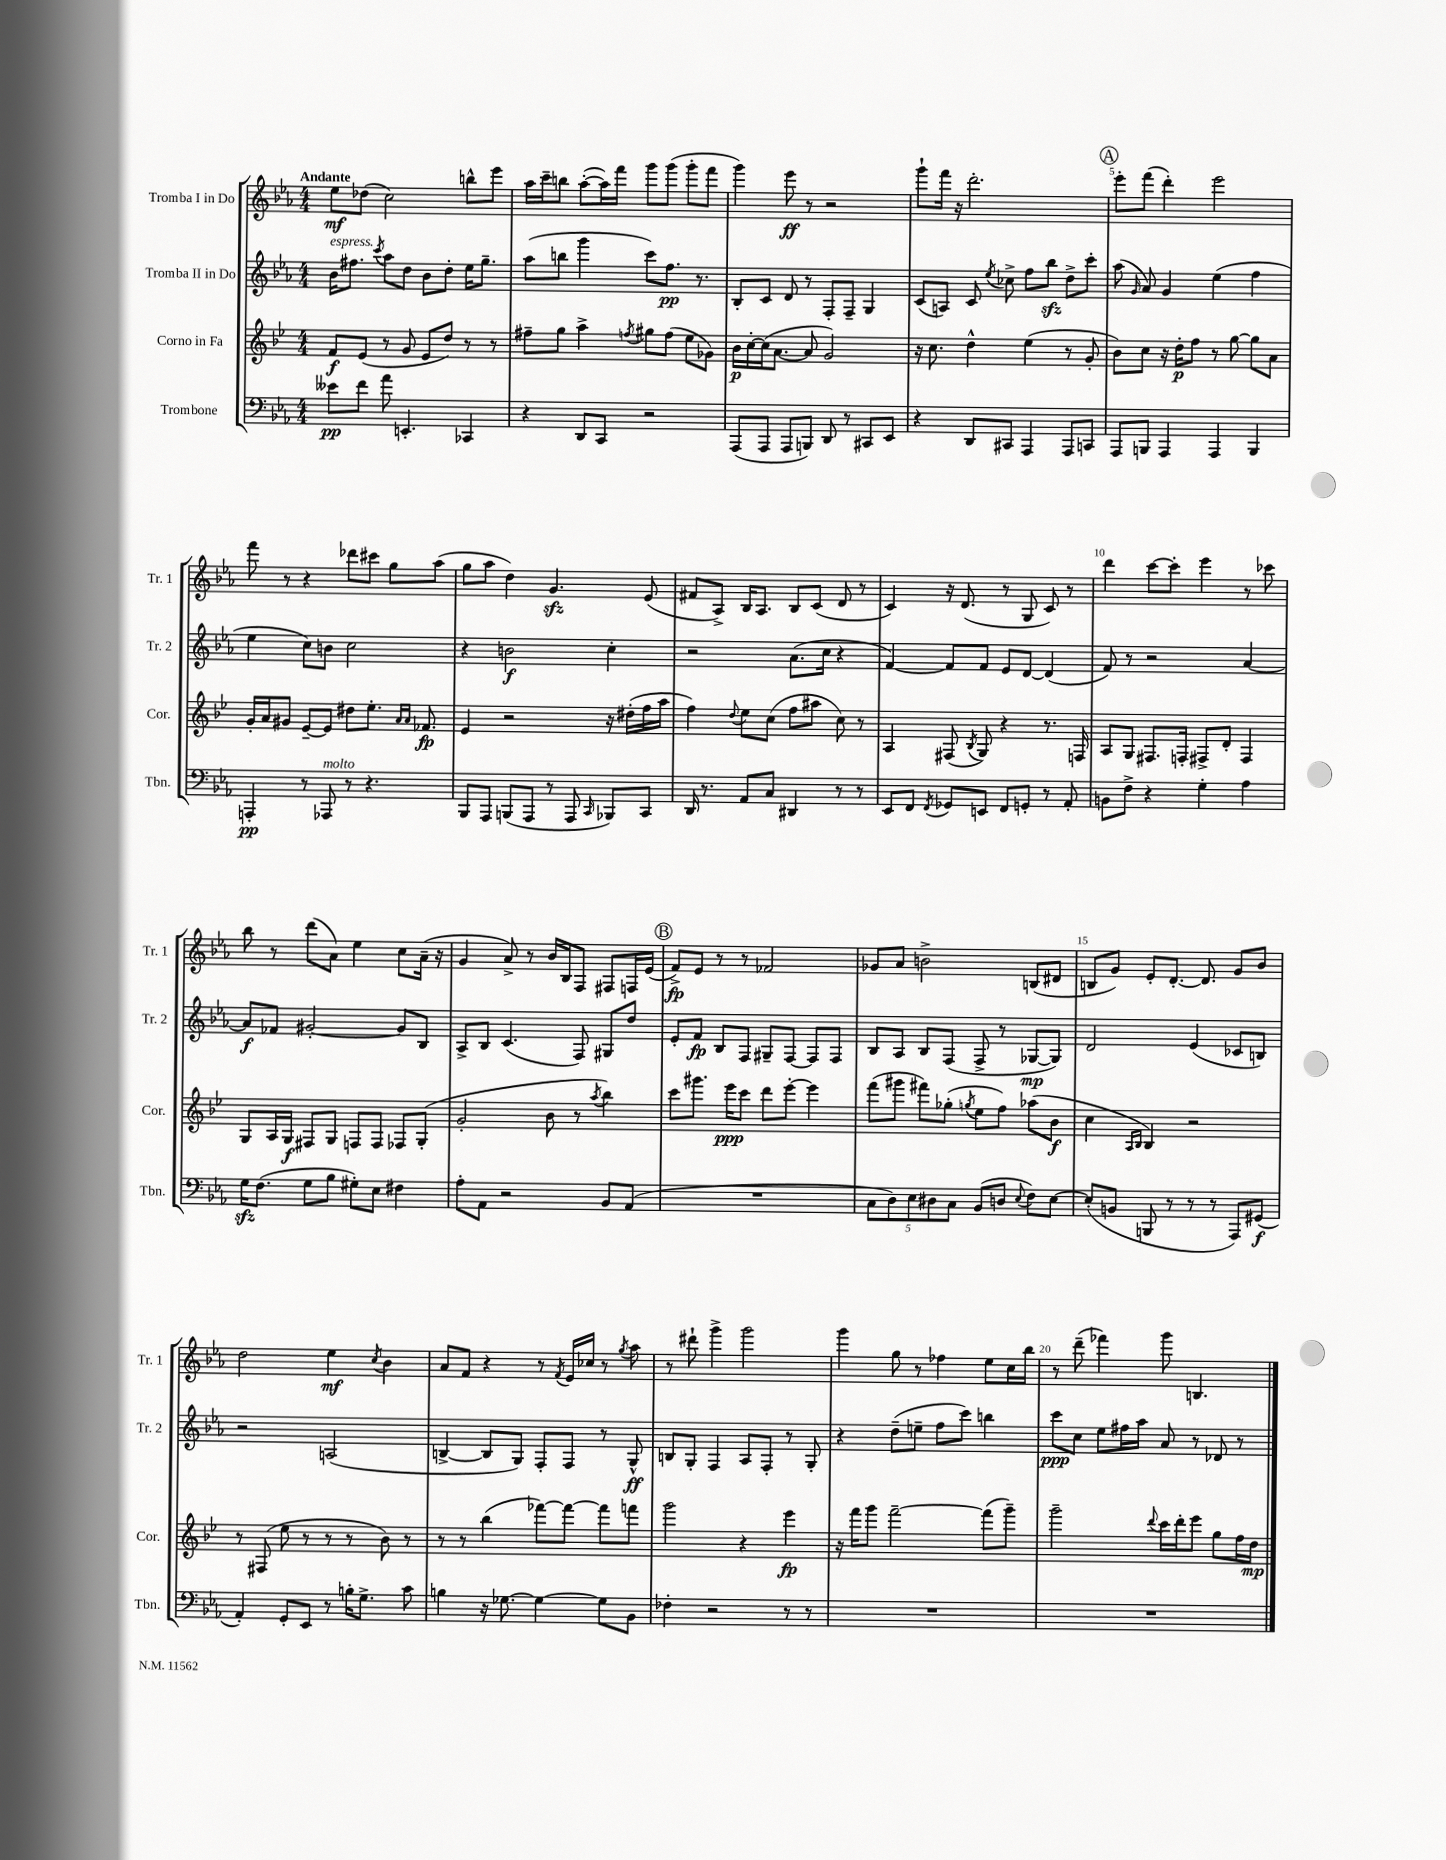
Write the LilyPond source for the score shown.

<<
\new StaffGroup <<
\new Staff = "s0" \with { instrumentName = "Tromba I in Do" shortInstrumentName = "Tr. 1" } {
    \clef treble \key ees \major \numericTimeSignature \time 4/4 \tempo "Andante"
    \autoBeamOff ees''8[\mf des''8]( c''2) b''8[-^ ees'''8] |
    aes''16[ c'''16-- b''8] aes''8[~-.( aes''16) f'''16] g'''8[ g'''8]( g'''8[-. f'''8] |
    g'''4) ees'''8\ff r8 r2 |
    g'''8[-! f'''16] r16 d'''2.-. |
    \mark \markup { \circle "A" } ees'''8[-. f'''8]( d'''4-.) ees'''2 |
    f'''8 r8 r4 des'''8[ cis'''8] g''8[ aes''8]( |
    g''8[ aes''8] d''4) g'4.\sfz ees'8( |
    fis'8[ aes8]->) bes16[ aes8.] bes8[ c'8]( d'8 r8 |
    c'4) r16 d'8.( r8 g8 c'8) r8 |
    d'''4 c'''8[~ c'''8]-. ees'''4 r8 ces'''8 |
    bes''8 r8 d'''8[( aes'8]) ees''4 c''8[ aes'16]--( r16 |
    g'4 aes'8->) r8 bes'16[ bes16 f8] fis8[ f16 ees'16]( |
    \mark \markup { \circle "B" } f'8[->\fp) ees'8] r8 r8 fes'2 |
    ges'8[ aes'8] b'2-> b8[( dis'8] |
    b8[ g'8]) ees'8[-. d'8.]~-. d'8. g'8[ bes'8] |
    d''2 ees''4\mf \acciaccatura { c''8 } bes'4 |
    aes'8[ f'8] r4 r8 \acciaccatura { f'8 } ees'16[ ces''16] r8 \acciaccatura { g''8 } aes''8 |
    r8 dis'''8-! g'''4-> g'''2 |
    g'''4 g''8 r8 fes''4 ees''8[ c''16 bes''16] |
    r8 d'''8--( fes'''4) g'''8 b4. \bar "|." |
}
\new Staff = "s1" \with { instrumentName = "Tromba II in Do" shortInstrumentName = "Tr. 2" } {
    \clef treble \key ees \major \numericTimeSignature \time 4/4
    \autoBeamOff bes'16[^\markup { \italic "espress." } fis''8.] \acciaccatura { c'''8 } aes''8[ d''8] bes'8[ d''8]-. ees''16[ g''8.]-- |
    aes''8[( b''8] g'''4 c'''8[) f''8.]\pp r8. |
    bes8[-. c'8] d'8 r8 f8[-. f8]-- g4 |
    c'8[( a8]) c'8 \acciaccatura { ees''8 } ces''8-> f''8[ bes''8]\sfz d''8[-> c'''8]-. |
    \mark \markup { \circle "A" } aes''8( \grace { g'16 } aes'8) g'4 ees''4( f''4 |
    ees''4 c''8[) b'8] c''2 |
    r4 b'2\f c''4-. |
    r2 aes'8.[( c''16] r4 |
    f'4~) f'8[ f'8] ees'8[ d'8]~ d'4( |
    f'8) r8 r2 aes'4~ |
    aes'8[\f fes'8] gis'2~-. gis'8[ bes8] |
    aes8[-> bes8] c'4.( f8) gis8[ d''8] |
    \mark \markup { \circle "B" } ees'8[-. f'8]\fp bes8[ f8] gis8[-- f8]~ f8[ f8] |
    bes8[ aes8] bes8[ f8]( f8-> r8 ges8[~\mp ges8]) |
    d'2 ees'4( ces'8[ b8]) |
    r2 a2( |
    b4~-> b8[ g8]) f8[-. f8] r8 g8-^\ff |
    b8[ g8]-. f4 aes8[ f8]-. r8 g8-. |
    r4 d''8[--( e''8]-- f''8[ c'''8]) b''4 |
    c'''8[\ppp c''8] ees''8[ fis''16 aes''16] aes'8 r8 des'8 r8 \bar "|." |
}
\new Staff = "s2" \with { instrumentName = "Corno in Fa" shortInstrumentName = "Cor." } {
    \clef treble \key bes \major \numericTimeSignature \time 4/4
    \autoBeamOff f'8[\f ees'8]( r8 g'8 ees'8[ d''8]) r8 r8 |
    fis''8[-- g''8] a''4-> \acciaccatura { f''8 } gis''8[ f''8]( ees''8[ ges'8]) |
    bes'16[\p c''16~-. c''16( a'8.]~ a'8 g'2) |
    r16 c''8. d''4-^ ees''4( r8 g'8-. |
    \mark \markup { \circle "A" } bes'8[) c''8] r16 d''16[-.\p f''8] r8 g''8~ g''8[ a'8] |
    g'16[-. a'16 gis'8] ees'8[~-- ees'8] dis''8[ ees''8.]-. \grace { a'16[ a'16] } fes'8.\fp |
    ees'4 r2 r16 dis''16[-.( f''16 a''16] |
    f''4) \appoggiatura { d''8 } ees''8[ c''8]( f''8[ ais''8] c''8) r8 |
    a4 fis8( \acciaccatura { bes8 } g8) r4 r8. f16 |
    a8[ g8] fis8.[ f16]-. fis8[-> d'8]-. fis4 |
    g8[ a16 g16]\f fis8[ g8] f8[ f8] fes8[ g8]-.( |
    g'2-. bes'8 r8 \acciaccatura { a''8 } bes''4) |
    \mark \markup { \circle "B" } c'''8[ gis'''8.] ees'''16[\ppp c'''8] d'''8[ ees'''8]~-. ees'''4 |
    f'''8[( gis'''8] fis'''8[) ges''8]-.( \acciaccatura { g''8 } ees''8[ f''8]) aes''8[( bes'8]\f |
    c''4 \grace { a16[ bes16] } bes4) r2 |
    r8 fis8( ees''8 r8 r8 r8 bes'8) r8 |
    r8 r8 bes''4( fes'''8[~) fes'''8]~ fes'''8[ f'''8] |
    g'''2 r4 ees'''4\fp |
    r16 f'''16[ g'''8] f'''2~-- f'''8[( g'''8]--) |
    g'''2-- \appoggiatura { d'''8 } c'''16[ d'''16-. ees'''8] g''8[ f''16 d''16]\mp \bar "|." |
}
\new Staff = "s3" \with { instrumentName = "Trombone" shortInstrumentName = "Tbn." } {
    \clef bass \key ees \major \numericTimeSignature \time 4/4
    \autoBeamOff eeses'8[\pp f'8] aes'8 e,4.-. ces,4 |
    r4 d,8[ c,8] r2 |
    aes,,8[( aes,,8] aes,,8[ b,,8]) d,8 r8 cis,8[ ees,8] |
    r4 d,8[ cis,8] aes,,4 aes,,8[ c,8] |
    \mark \markup { \circle "A" } aes,,8[ b,,8] aes,,4 aes,,4 b,,4 |
    a,,4-.\pp r8 aes,,8^\markup { \italic "molto" } r8 r4. |
    bes,,8[ aes,,8] b,,8[( aes,,8] r8 aes,,8 \grace { c,16 } bes,,8[) c,8] |
    d,16 r8. aes,8[ c8] dis,4 r8 r8 |
    ees,8[ f,8] \acciaccatura { f,8 } ges,8[ e,8] f,8[ g,8]-. r8 aes,8-. |
    b,8[ f8]-> r4 g4-. aes4 |
    g16[\sfz f8.]( g8[ bes8] gis8[-.) ees8] fis4 |
    aes8[-. aes,8] r2 bes,8[ aes,8]( |
    \mark \markup { \circle "B" } R1 |
    \tuplet 5/4 { c8[ d8) ees8 dis8 c8] } bes,8[( d8] \appoggiatura { ees8 } f8[) ees8]~ |
    ees8[-.( b,8] b,,8 r8 r8 r8 aes,,8[) gis,8]\f( |
    aes,4-.) g,8[-. ees,8] r8 b16[-. g8.]-> c'8 |
    b4 r16 ges8.~ ges4~ ges8[ bes,8] |
    fes4-. r2 r8 r8 |
    R1 |
    R1 \bar "|." |
}
>>
>>
\layout { \context { \Score \override BarNumber.break-visibility = ##(#f #t #t) barNumberVisibility = #(every-nth-bar-number-visible 5) } }
